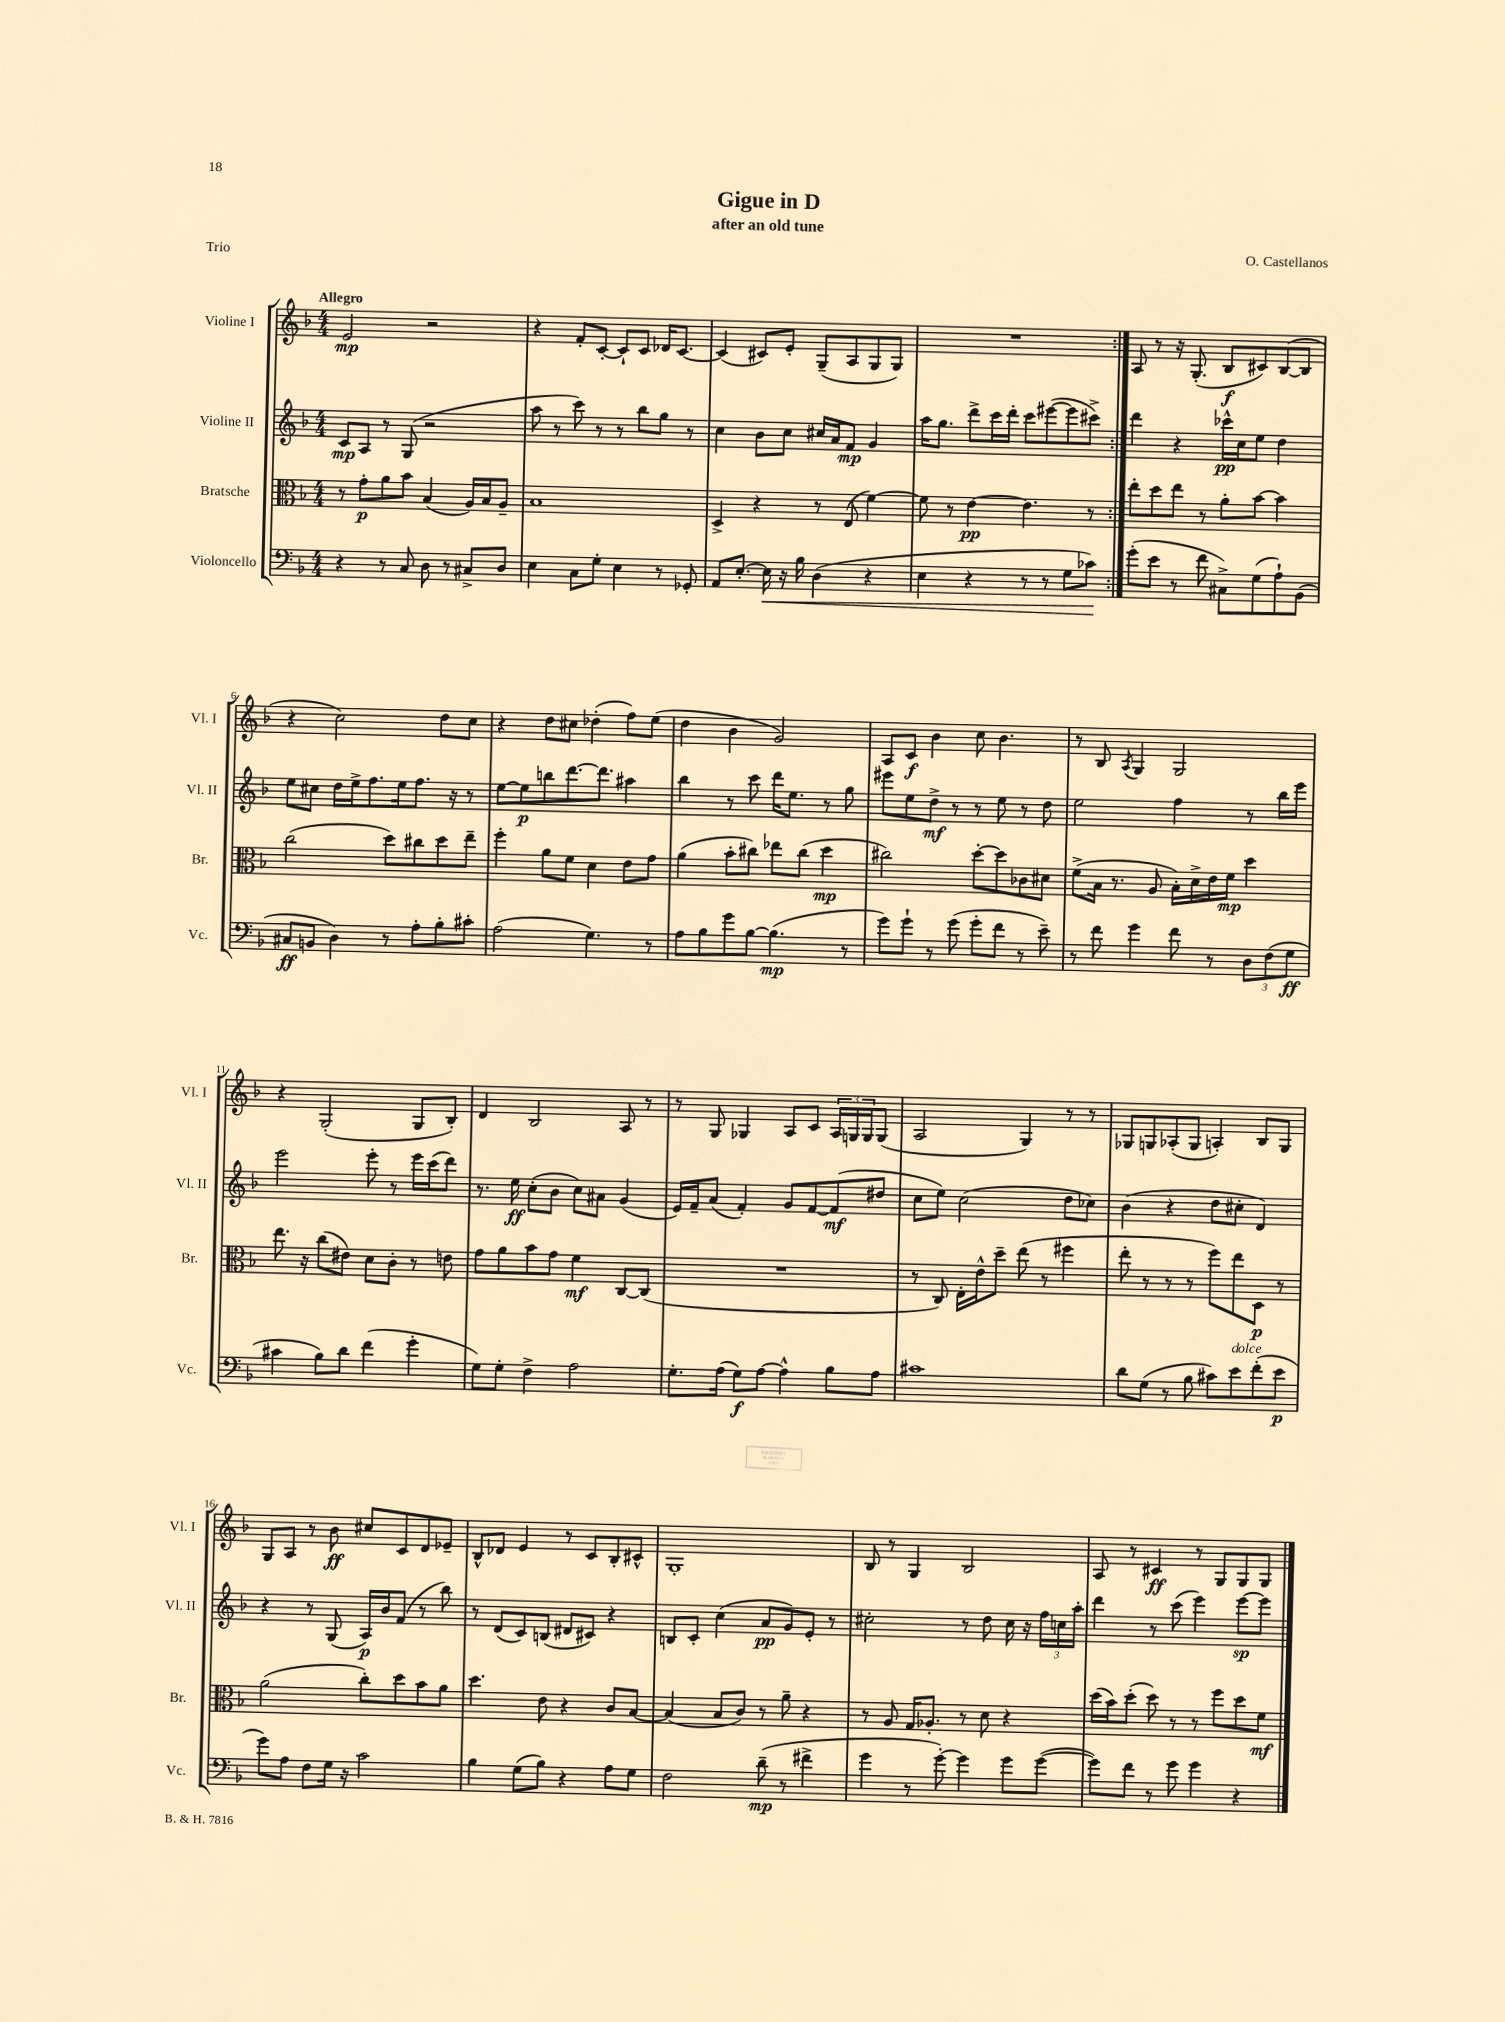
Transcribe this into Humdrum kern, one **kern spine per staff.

**kern	**dynam	**kern	**dynam	**kern	**dynam	**kern	**dynam
*part4	*part4	*part3	*part3	*part2	*part2	*part1	*part1
*staff4	*staff4	*staff3	*staff3	*staff2	*staff2	*staff1	*staff1
*I"Violoncello	*	*I"Bratsche	*	*I"Violine II	*	*I"Violine I	*
*I'Vc.	*	*I'Br.	*	*I'Vl. II	*	*I'Vl. I	*
*clefF4	*	*clefC3	*	*clefG2	*	*clefG2	*
*k[b-]	*	*k[b-]	*	*k[b-]	*	*k[b-]	*
*M4/4	*	*M4/4	*	*M4/4	*	*M4/4	*
=1	=1	=1	=1	=1	=1	=1	=1
!	!	!	!	!	!	!LO:TX:a:B:t=Allegro	!
4r	.	8r	.	8c/L	mp	2e/	mp
.	.	8g'\L	p	8A/J	.	.	.
8r	.	8a\	.	8r	.	.	.
8C/	.	8b-\J	.	(8G/	.	.	.
8D\	.	(4B-/	.	2r	.	2r	.
8r	.	.	.	.	.	.	.
8C#X^/L	.	16A/LL)	.	.	.	.	.
.	.	16B-/J	.	.	.	.	.
8D/J	.	8A~/J	.	.	.	.	.
=2	=2	=2	=2	=2	=2	=2	=2
4E\	.	1B-	.	8aa\	.	4r	.
.	.	.	.	8r	.	.	.
8C\L	.	.	.	8ccc\)	.	8f'/L	.
8G'\J	.	.	.	8r	.	[8c'/J	.
4E\	.	.	.	8r	.	8c`/L]	.
.	.	.	.	8bb-\L	.	8c/J	.
8r	.	.	.	8gg\J	.	16d-X/KL	.
.	.	.	.	.	.	[8.c/J	.
8GG-X'/	.	.	.	8r	.	.	.
=3	=3	=3	=3	=3	=3	=3	=3
8AA/L	.	4D^/	.	4cc\	.	(4c/]	.
[8.E'/J	.	.	.	.	.	.	.
.	.	4r	.	8b-\L	.	8c#X/L)	.
!	!LO:HP:b	!	!	!	!	!	!
16E\]	<	.	.	.	.	.	.
16r	.	.	.	8cc\J	.	8e'/J	.
16B-\	.	.	.	.	.	.	.
(4D\	.	8r	.	16cc#X/LL	.	(8G~/L	.
.	.	.	.	16a/J	.	.	.
.	.	(8E/	.	8f/J	mp	8A/	.
4r	.	[4f\)	.	4g/	.	8G/	.
.	.	.	.	.	.	8G/J)	.
=4	=4	=4	=4	=4	=4	=4	=4
4E\	.	8f\]	.	16aa\KL	.	1r	.
.	.	.	.	8.gg\J	.	.	.
.	.	8r	.	.	.	.	.
4r	.	[4e\	pp	8ddd^\L	.	.	.
.	.	.	.	16ccc\L	.	.	.
.	.	.	.	16ddd'\JJ	.	.	.
8r	.	4.e\]	.	8ccc\L	.	.	.
8r	.	.	.	([8eee#X\	.	.	.
8G\L	.	.	.	8eee#\]	.	.	.
8c-X\J)	.	8r	.	8ccc#X^\J)	.	.	.
.	[	.	.	.	.	.	.
=5:|!	=5:|!	=5:|!	=5:|!	=5:|!	=5:|!	=5:|!	=5:|!
(8g'\L	.	8ee'\L	.	4ddd\	.	8A/	.
8e\J	.	8dd\	.	.	.	8r	.
8r	.	8ee\J	.	4r	.	16r	.
.	.	.	.	.	.	(8.G'/	.
8f\	.	8r	.	.	.	.	.
8C#X^\L)	.	8a'\L	.	16ccc-X^^\LL	pp	8B-/L	f
.	.	.	.	16cc\J	.	.	.
(8G\	.	[8b-\J	.	8ee\J	.	8c#X/)	.
8A`\)	.	4b-\]	.	4dd\	.	([8B-/	.
(8BB-\J	.	.	.	.	.	8B-/J]	.
!!LO:LB:g=z
=6	=6	=6	=6	=6	=6	=6	=6
8C#X/L	ff	(2cc\	.	8ee\L	.	4r	.
8BBn/J	.	.	.	8cc#X\J	.	.	.
4D\)	.	.	.	16dd\LL	.	2cc\)	.
.	.	.	.	16ee^\J	.	.	.
.	.	.	.	8.ff\	.	.	.
8r	.	8dd\L)	.	.	.	.	.
.	.	.	.	16ee\k	.	.	.
8A'\L	.	8cc#X\	.	8.ff\J	.	.	.
8B-'\	.	8dd\	.	.	.	8dd\L	.
.	.	.	.	16r	.	.	.
8c#X'\J	.	8ee~\J	.	8r	.	8cc\J	.
=7	=7	=7	=7	=7	=7	=7	=7
(2A\	.	4ff'\	.	[8ee\L	.	4r	.
.	.	.	.	8ee\]	p	.	.
.	.	8a\L	.	8bbn\	.	8dd\L	.
.	.	8f\J	.	[8.ddd\	.	8cc#X\J	.
4.G\)	.	4d\	.	.	.	(4dd-X'\	.
.	.	.	.	8.ddd\J]	.	.	.
.	.	8e\L	.	4aa#X\	.	8ff\L)	.
8r	.	8g\J	.	.	.	(8ee\J	.
=8	=8	=8	=8	=8	=8	=8	=8
8A\L	.	(4a\	.	4bb-\	.	4dd\	.
8B-\	.	.	.	.	.	.	.
8g\	.	8b-'\L	.	8r	.	4b-\	.
[8B-\J	.	8cc#X\J)	.	8ccc\	.	.	.
(4.B-\]	mp	8ee-X\L	.	16ddd\KL	.	2g/)	.
.	.	.	.	8.ee\J	.	.	.
.	.	(8cc#\J	.	.	.	.	.
.	.	4dd\	mp	8r	.	.	.
8r	.	.	.	8gg\	.	.	.
=9	=9	=9	=9	=9	=9	=9	=9
8g\L)	.	2cc#X\)	.	8eee#X\L	.	8A/L	.
8g`\J	.	.	.	8ee\	.	8c/J	f
8r	.	.	.	8dd^\J	mf	4b-\	.
(8g\	.	.	.	8r	.	.	.
8g'\L	.	[8dd'\L	.	8r	.	8cc\	.
8f\J	.	8dd\]	.	8ee\	.	4.b-\	.
8r	.	8c-X\	.	8r	.	.	.
8e~\)	.	8d#X\J	.	8dd\	.	.	.
=10	=10	=10	=10	=10	=10	=10	=10
8r	.	(8f^\L	.	2ee\	.	8r	.
8f\	.	16B-\Jk	.	.	.	8B-/	.
.	.	8.r	.	.	.	.	.
.	.	.	.	.	.	8qA/	.
4g\	.	.	.	.	.	4G/	.
.	.	8A/	.	.	.	.	.
8f\	.	16B-'\LL)	.	4ff\	.	2G/	.
.	.	16d^\	.	.	.	.	.
8r	.	16e\	.	.	.	.	.
.	.	16f\JJ	mp	.	.	.	.
12D\L	.	4dd\	.	8r	.	.	.
(12F\	.	.	.	.	.	.	.
.	.	.	.	16bb-\LL	.	.	.
12G\J	ff	.	.	.	.	.	.
.	.	.	.	16eee\JJ	.	.	.
!!LO:LB:g=z
=11	=11	=11	=11	=11	=11	=11	=11
4c#X\	.	8.ee\	.	2eee\	.	4r	.
.	.	16r	.	.	.	.	.
8B-\L)	.	(8cc\L	.	.	.	(2G'/	.
8d\J	.	8e#X\J)	.	.	.	.	.
(4f\	.	8d\L	.	8eee'\	.	.	.
.	.	8c'\J	.	8r	.	.	.
4g'\	.	8r	.	16eee\LL	.	8G/L	.
.	.	.	.	(16ccc\J	.	.	.
.	.	8en\	.	8ddd\J)	.	8B-'/J)	.
=12	=12	=12	=12	=12	=12	=12	=12
8G\L)	.	8g\L	.	8.r	.	4d/	.
8G'\J	.	8a\	.	.	.	.	.
.	.	.	.	16ee\	ff	.	.
4F^\	.	8b-\	.	(8cc'\L	.	2B-/	.
.	.	8g\J	.	8b-\J	.	.	.
2A\	.	4f\	mf	8cc\L)	.	.	.
.	.	.	.	8a#X\J	.	.	.
.	.	[8C/L	.	(4g/	.	8A/	.
.	.	(8C/J]	.	.	.	8r	.
=13	=13	=13	=13	=13	=13	=13	=13
8.G'\L	.	1r	.	16e/LL)	.	8r	.
.	.	.	.	16f~/J	.	.	.
.	.	.	.	(8a/J	.	8G/	.
(16A\Jk	.	.	.	.	.	.	.
8G\L)	f	.	.	4f'/)	.	4G-X/	.
[8A\J	.	.	.	.	.	.	.
4A^^\]	.	.	.	8g/L	.	8A/L	.
.	.	.	.	[8f/	.	8c/J	.
8B-\L	.	.	.	(8f/]	mf	24A/LL	.
.	.	.	.	.	.	24Gn/	.
.	.	.	.	.	.	24G/J	.
8A\J	.	.	.	8dd#X/J	.	(8G/J	.
=14	=14	=14	=14	=14	=14	=14	=14
1c#X	.	8r	.	8cc\L	.	2A/	.
.	.	8C/)	.	8ee\J)	.	.	.
.	.	16E'\LL	.	(2cc\	.	.	.
.	.	16e^^\J	.	.	.	.	.
.	.	8dd~\J	.	.	.	.	.
.	.	(8ee\	.	.	.	4G/)	.
.	.	8r	.	.	.	.	.
.	.	4ff#X\	.	8dd\L	.	8r	.
.	.	.	.	8cc-X\J)	.	8r	.
=15	=15	=15	=15	=15	=15	=15	=15
8d\L	.	8ee'\	.	(4b-\	.	8G-X/L	.
(8G\J	.	8r	.	.	.	8Gn/	.
8r	.	8r	.	4r	.	(8A-X'/	.
8B-\	.	8r	.	.	.	8G/J	.
8c#X\L)	.	8ff\L)	.	8dd\L	.	4An'/)	.
!LO:TX:a:i:t=dolce	!	!	!	!	!	!	!
8e\	.	8ee\	.	8cc#X'\J	.	.	.
(8f'\	.	8D\J	p	4d/)	.	8B-/L	.
8e\J	p	8r	.	.	.	8G/J	.
!!LO:LB:g=z
=16	=16	=16	=16	=16	=16	=16	=16
8g\L)	.	(2a\	.	4r	.	8G/L	.
8A\J	.	.	.	.	.	8A/J	.
8F\L	.	.	.	8r	.	8r	.
16G\Jk	.	.	.	(8G/	.	8b-\	ff
16r	.	.	.	.	.	.	.
2c\	.	8cc'\L)	.	16A/LL)	p	8cc#X/L	.
.	.	.	.	16b-/J	.	.	.
.	.	8dd\	.	(8f/J	.	8c/	.
.	.	8b-\	.	8r	.	8d/	.
.	.	8a\J	.	8bb-\)	.	8e-X~/J	.
=17	=17	=17	=17	=17	=17	=17	=17
4B-\	.	4.dd\	.	8r	.	8B-^^/L	.
.	.	.	.	(8d/L	.	8d-X/J	.
(8G\L	.	.	.	8c/)	.	4e/	.
8B-\J)	.	8e\	.	(8Bn/J	.	.	.
4r	.	4r	.	8d#X/L	.	8r	.
.	.	.	.	8c#X/J)	.	8c/L	.
8A\L	.	8c/L	.	4r	.	8B-'/	.
8G\J	.	[8B-/J	.	.	.	8c#X^^/J	.
=18	=18	=18	=18	=18	=18	=18	=18
2F\	.	(4B-/]	.	8Bn/L	.	1G'	.
.	.	.	.	8c'/J	.	.	.
.	.	8B-/L	.	(4cc\	.	.	.
.	.	8c/J)	.	.	.	.	.
(8d~\	mp	8r	.	8a/L	pp	.	.
8r	.	8a~\	.	8g/)	.	.	.
4f#X^\	.	4r	.	8e'/J	.	.	.
.	.	.	.	8r	.	.	.
=19	=19	=19	=19	=19	=19	=19	=19
4g\	.	8r	.	2cc#X'\	.	8B-/	.
.	.	8A/	.	.	.	8r	.
8r	.	16G/KL	.	.	.	4G/	.
.	.	8.A-X'/J	.	.	.	.	.
[8g'\)	.	.	.	.	.	.	.
4g\]	.	8r	.	8r	.	2B-/	.
.	.	8d\	.	8dd\	.	.	.
8g\L	.	4r	.	16cc#\	.	.	.
.	.	.	.	16r	.	.	.
([8g\J	.	.	.	24ff\LL	.	.	.
.	.	.	.	24ccn\	.	.	.
.	.	.	.	24aa'\JJ	.	.	.
=20	=20	=20	=20	=20	=20	=20	=20
8g\L])	.	(16dd\LL	.	4ddd\	.	8A/	.
.	.	16b-\J)	.	.	.	.	.
8f\J	.	(8dd'\J	.	.	.	8r	.
8r	.	8dd\)	.	8r	.	4c#X/	ff
8g\	.	8r	.	(8ccc\	.	.	.
4g\	.	8r	.	4eee\)	.	8r	.
.	.	8ff\L	.	.	.	8G/L	.
4r	.	8dd\	.	[8eee\L	sp	8G/	.
.	.	8f\J	mf	8eee\J]	.	8G/J	.
==	==	==	==	==	==	==	==
*-	*-	*-	*-	*-	*-	*-	*-
